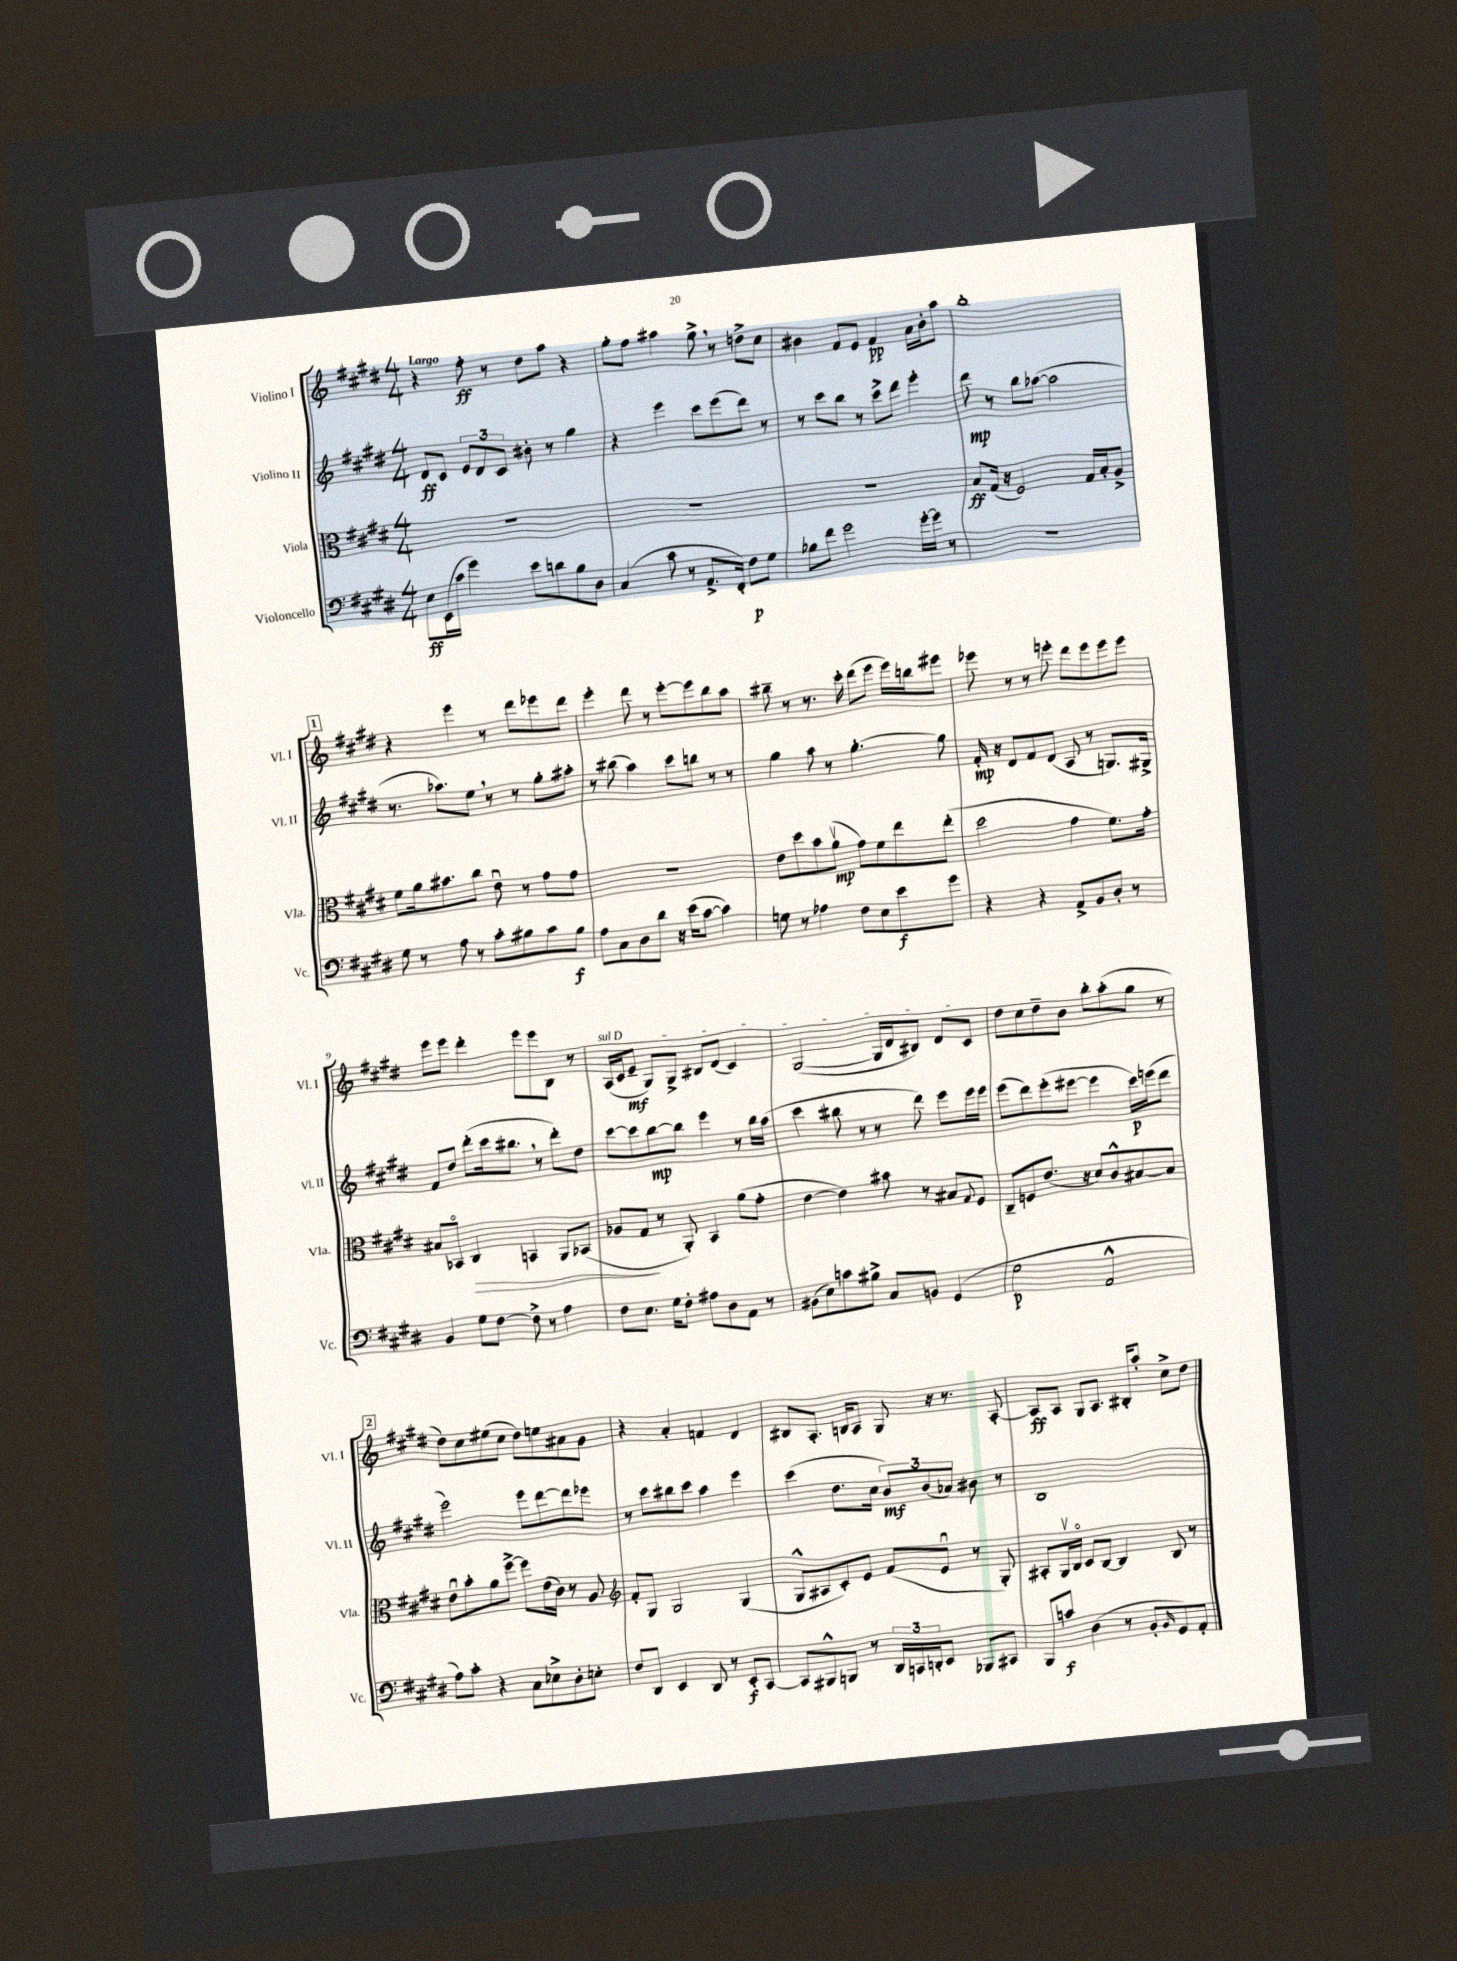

**kern	**kern	**kern	**kern
*staff4	*staff3	*staff2	*staff1
*clefF4	*clefC3	*clefG2	*clefG2
*k[f#c#g#d#]	*k[f#c#g#d#]	*k[f#c#g#d#]	*k[f#c#g#d#]
*M4/4	*M4/4	*M4/4	*M4/4
8E	1r	8d#	4r
(16EE	.	8c#	.
16c#	.	.	.
4g#)	.	12e	8ff#'
.	.	12d#	.
.	.	.	8r
.	.	12c#	.
8e	.	8b#'	8dd#
8d	.	8r	8aa
8B	.	4gg#	4r
8D#	.	.	.
=	=	=	=
(4C#	1r	4r	8gg#'
.	.	.	8ff#
8c#	.	4eee	4aa#
8r	.	.	.
8.AA^	.	8ccc#	8gg#^
.	.	(8eee	8r
16FF#')	.	.	.
8F#	.	8ddd#)	8dd^
8G#	.	8r	8cc#
=	=	=	=
8B-	1r	8r	4b#
8f#	.	8ccc#	.
2g#	.	8bb	8f#
.	.	8r	8e
.	.	8ccc#^	4f#
.	.	8ddd#	.
[16g#'	.	4eee'	16a
16g#]	.	.	16b#'
8r	.	.	8aa
=	=	=	=
1r	8B	8ddd#	1bb'
.	(16G#	8r	.
.	16r	.	.
.	2F#)	8bb	.
.	.	([8aa-	.
.	.	2aa-]	.
.	16G#	.	.
.	16B'	.	.
.	8A^	.	.
=	=	=	=
8G#	8f#	8.r	4r
8r	16a	.	.
.	8.b#	8.aa-)	.
8A	.	.	4eee
8r	8cc#	8ee	.
8c#'	8eu	8r	8r
8B#	8r	8r	8ddd#
8c#	8g#	8gg#'	8eee-
8B#	8g#	8aa#'	8ddd#
=	=	=	=
8A	1r	8r	4eee'
8C#	.	(8bb#	.
8D#	.	4aa)	8ddd#
8d#	.	.	8r
16r	.	8ccc#	[8eee'
(16e	.	.	.
[8c#	.	8bb	8eee]
4c#])	.	8r	8bb
.	.	8r	8aa
=	=	=	=
8G	8e	4gg#	8bb#~
8r	8dd#	.	8r
4A-	8b	8aa	8.r
.	(8av	8r	.
.	.	.	16ccc#'
8F#	8g#)	[4.gg#'	(8ddd#
8E	8f#	.	8eee
8e	8ee	.	16eee)
.	.	.	16bb
8g#	(8ee'	8gg#]	8eee#
=	=	=	=
4r	2dd#	16f#'	8eee-
.	.	16r	.
.	.	8d#	8r
4r	.	8f#	8r
.	.	(8d#	8eee'
8AA^	4g#	8A	8ddd#
8BB	.	8r	8eee
8D#'	8.f#)	8.G)	8eee
8r	.	.	8eee
.	16g#'	16G#^	.
=	=	=	=
4BB	8B#	8f#	8eee
.	8BB-o	8dd#	8eee
8G#	4C#	(8ddd#'	4ddd#'
[8F#	.	16ccc#	.
.	.	8.bb#	.
8F#^]	4BB	.	8eee
8r	.	8r	8eee
4A	8AA	8ddd#')	8B
.	(8BB-	8dd#	8r
=	=	=	=
8F#	8A-	[8ccc#	(16A
.	.	.	16c#
8.E	8G#	8ccc#]	8e~
.	8r	[8bb	8G#)
16G#	.	.	.
8F#'	8AA')	8bb]	8G#^
8A#	4BB	4eee	8B#
8D#	.	.	(8d#
8AA	(8a	8r	4c#)
8r	8g#'	16bb	.
.	.	(16aa	.
=	=	=	=
(8BB#	[4e	4ccc#	([2G#
8E)	.	.	.
8c	4e])	8bb#	.
8B#^	.	8r	.
8C#	8b#	8r	16G#]
.	.	.	16d#
8BB	8r	8ddd#)	8B#)
(4GG#	8B#	8eee	8d#
.	8qqG#	.	.
.	8F#	16eee	8c#
.	.	16eee	.
=	=	=	=
2G#	8C#~	(8eee	8dd#
.	8F	8ddd#)	8cc#
.	(8.e	(8eee'	8dd#~
.	.	[8eee#	8b
.	16r	.	.
2AA^^	8d#)	4eee#]	8bb'
.	8c#^^	.	(8aa'
.	[8B#	16ccc#)	8gg#
.	.	(16eee	.
.	8B#]	8ddd#	8r
=	=	=	=
8A)	8eu	2eee)	8dd#)
8c#'	8b'	.	8cc#
4r	8a	.	(8ee#
.	[8ff#^	.	8cc#
8C#	8ff#]	8eee	8dd#)
8E-^	(16e	[8ddd#	8ee
.	16c#)	.	.
8D#'	8r	8ddd#]	8a#
8E'	8A	8eee-	8g#
=	=	=	=
*	*clefG2	*	*
8F#	8f#'	8r	4r
8DD#	8G#	8ccc#	.
4EE	2G#	8bb#	4a'
.	.	8ccc#	.
8DD#	.	4aa	4f
8r	.	.	.
8EE'	(4G#	4eee	4d#
[8CC#	.	.	.
=	=	=	=
8CC#]	8G#^^	(4ccc#	8B#
8BBB#^^	8A#	.	8.A'
8BBB	8c#')	8.dd#	.
.	.	.	16B
8r	8e	.	8A
.	.	16cc#	.
24DD#	(8f#	12b)	8G#
24CC	.	.	.
24DD'	.	(12b	.
8EE	8eu	.	16r
.	.	12a-)	.
.	.	.	8.r
8BBB-	8r	8b#	.
8CC#	8G#')	8r	[8A'
=	=	=	=
8BBB	8A#'	1B	8A]
8c	16G#v	.	8A
.	16Bo	.	.
(4D#	8c#	.	8G#
.	[8B	.	8.A
8r	4B]	.	.
.	.	.	16B#'
8BB'	.	.	8aa'
16qqBB	.	.	.
8GG#)	8B	.	8cc#^
8AA'	8r	.	8dd#
==	==	==	==
*-	*-	*-	*-
